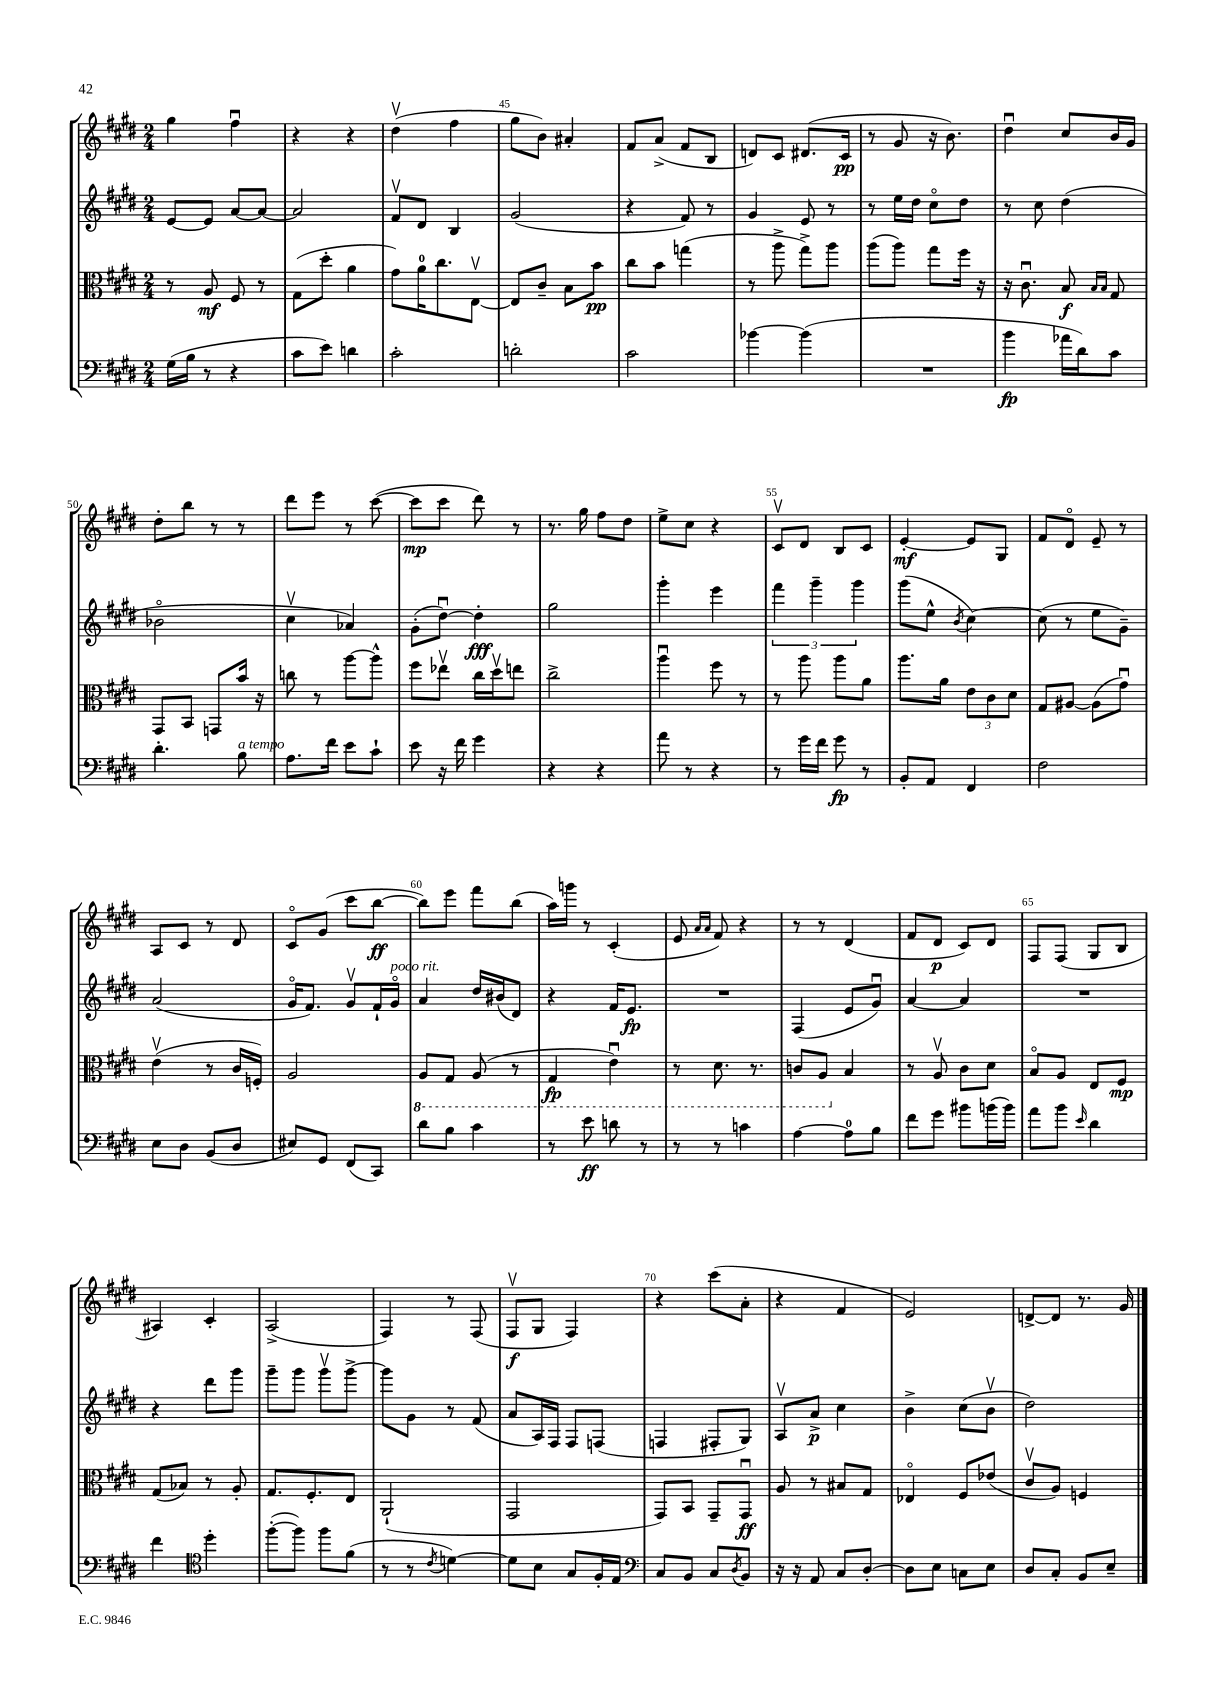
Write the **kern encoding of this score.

**kern	**dynam	**kern	**dynam	**kern	**dynam	**kern	**dynam
*part4	*part4	*part3	*part3	*part2	*part2	*part1	*part1
*staff4	*staff4	*staff3	*staff3	*staff2	*staff2	*staff1	*staff1
*clefF4	*	*clefC3	*	*clefG2	*	*clefG2	*
*k[f#c#g#d#]	*	*k[f#c#g#d#]	*	*k[f#c#g#d#]	*	*k[f#c#g#d#]	*
*M2/4	*	*M2/4	*	*M2/4	*	*M2/4	*
=42	=42	=42	=42	=42	=42	=42	=42
(16G#\LL	.	8r	.	[8e/L	.	4gg#\	.
16B\JJ	.	.	.	.	.	.	.
8r	.	8A/	mf	8e/J]	.	.	.
4r	.	8F#/	.	[8a/L	.	4ff#u\	.
.	.	8r	.	8a/J_	.	.	.
=43	=43	=43	=43	=43	=43	=43	=43
8c#\L	.	(8G#\L	.	2a/]	.	4r	.
8e\J)	.	8dd#'\J	.	.	.	.	.
4dn\	.	4a\	.	.	.	4r	.
=44	=44	=44	=44	=44	=44	=44	=44
2c#'\	.	8g#\L)	.	8f#v/L	.	(4dd#v\	.
.	.	16a\K	.	8d#/J	.	.	.
.	.	8.cc#\	.	.	.	.	.
.	.	.	.	4B/	.	4ff#\	.
.	.	[8Ev\J	.	.	.	.	.
=45	=45	=45	=45	=45	=45	=45	=45
2dn'\	.	8E/L]	.	(2g#/	.	8gg#\L	.
.	.	8c#~/J	.	.	.	8b\J)	.
.	.	8B\L	.	.	.	4a#X'/	.
.	.	8b\J	pp	.	.	.	.
=46	=46	=46	=46	=46	=46	=46	=46
2c#\	.	8cc#\L	.	4r	.	8f#/L	.
.	.	8b\J	.	.	.	(8a^/J	.
.	.	(4ggn\	.	8f#/)	.	8f#/L	.
.	.	.	.	8r	.	8B/J	.
=47	=47	=47	=47	=47	=47	=47	=47
[4b-X\	.	8r	.	4g#/	.	8dn/L)	.
.	.	8aa^\	.	.	.	8c#/J	.
(4b-\]	.	8gg#^\L)	.	8e/	.	(8.d#X/L	.
.	.	8aa\J	.	8r	.	.	.
.	.	.	.	.	.	16c#/Jk	pp
=48	=48	=48	=48	=48	=48	=48	=48
2r	.	(8aa\L	.	8r	.	8r	.
.	.	8aa\J)	.	16ee\LL	.	8g#/	.
.	.	.	.	16dd#\JJ	.	.	.
.	.	8gg#\L	.	8cc#\L	.	16r	.
.	.	.	.	.	.	8.b\)	.
.	.	16ff#\Jk	.	8dd#\J	.	.	.
.	.	16r	.	.	.	.	.
=49	=49	=49	=49	=49	=49	=49	=49
4b\	fp	16r	.	8r	.	4dd#u\	.
.	.	8.c#u\	.	.	.	.	.
.	.	.	.	8cc#\	.	.	.
16a-X\LL	.	8B/	f	(4dd#\	.	8cc#/L	.
16d#\J)	.	.	.	.	.	.	.
.	.	16qqB/LL	.	.	.	.	.
.	.	16qqB/JJ	.	.	.	.	.
8c#\J	.	8G#/	.	.	.	16b/L	.
.	.	.	.	.	.	16g#/JJ	.
!!LO:LB:g=z
=50	=50	=50	=50	=50	=50	=50	=50
4.d#'\	.	8GG#/L	.	2b-X\	.	8dd#'\L	.
.	.	8BB/J	.	.	.	8bb\J	.
.	.	8GGn/L	.	.	.	8r	.
!LO:TX:a:i:t=a tempo	!	!	!	!	!	!	!
8B\	.	16b/Jk	.	.	.	8r	.
.	.	16r	.	.	.	.	.
=51	=51	=51	=51	=51	=51	=51	=51
8.A\L	.	8ccn\	.	4cc#v\	.	8ddd#\L	.
.	.	8r	.	.	.	8eee\J	.
16f#\Jk	.	.	.	.	.	.	.
8e\L	.	[8aa\L	.	4a-X/)	.	8r	.
8c#`\J	.	8aa^^\J]	.	.	.	([8ccc#\	.
=52	=52	=52	=52	=52	=52	=52	=52
8e\	.	8ff#\L	.	(8g#'\L	.	8ccc#\L]	mp
16r	.	8ee-Xv\J	.	[8dd#u\J)	.	8ccc#\J	.
16f#\	.	.	.	.	.	.	.
4g#\	.	16cc#\LL	.	4dd#'\]	fff	8ddd#\)	.
.	.	16dd#v\J	.	.	.	.	.
.	.	8een\J	.	.	.	8r	.
=53	=53	=53	=53	=53	=53	=53	=53
4r	.	2cc#^\	.	2gg#\	.	8.r	.
.	.	.	.	.	.	16gg#\	.
4r	.	.	.	.	.	8ff#\L	.
.	.	.	.	.	.	8dd#\J	.
=54	=54	=54	=54	=54	=54	=54	=54
8a\	.	4aau\	.	4ggg#'\	.	8ee^\L	.
8r	.	.	.	.	.	8cc#\J	.
4r	.	8ff#\	.	4eee\	.	4r	.
.	.	8r	.	.	.	.	.
=55	=55	=55	=55	=55	=55	=55	=55
8r	.	8r	.	6fff#\	.	8c#v/L	.
16g#\LL	.	8aa\	.	.	.	8d#/J	.
.	.	.	.	6ggg#~\	.	.	.
16f#\JJ	.	.	.	.	.	.	.
8g#\	fp	8aa\L	.	.	.	8B/L	.
.	.	.	.	6ggg#\	.	.	.
8r	.	8a\J	.	.	.	8c#/J	.
=56	=56	=56	=56	=56	=56	=56	=56
8BB'/L	.	8.aa\L	.	(8ggg#\L	.	[4e'/	mf
8AA/J	.	.	.	8ee^^\J	.	.	.
.	.	16a\Jk	.	.	.	.	.
.	.	.	.	8qb/	.	.	.
4FF#/	.	12e\L	.	[4cc#\)	.	8e/L]	.
.	.	12c#\	.	.	.	.	.
.	.	.	.	.	.	8G#/J	.
.	.	12d#\J	.	.	.	.	.
=57	=57	=57	=57	=57	=57	=57	=57
2F#\	.	8G#/L	.	(8cc#\]	.	8f#/L	.
.	.	[8A#X/J	.	8r	.	8d#/J	.
.	.	(8A#\L]	.	8ee\L	.	8e~/	.
.	.	8g#u\J)	.	8g#~\J)	.	8r	.
!!LO:LB:g=z
=58	=58	=58	=58	=58	=58	=58	=58
8E\L	.	(4ev\	.	(2a/	.	8A/L	.
8D#\J	.	.	.	.	.	8c#/J	.
(8BB/L	.	8r	.	.	.	8r	.
8D#/J	.	16c#/LL	.	.	.	8d#/	.
.	.	16Fn'/JJ)	.	.	.	.	.
=59	=59	=59	=59	=59	=59	=59	=59
8E#X/L)	.	2A/	.	16g#/KL	.	8c#/L	.
.	.	.	.	8.f#/J)	.	.	.
8GG#/J	.	.	.	.	.	(8g#/J	.
(8FF#/L	.	.	.	8g#v/L	.	8ccc#\L	.
8CC#/J)	.	.	.	16f#`/L	.	[8bb\J	ff
!	!	!	!	!LO:TX:a:i:t=poco rit.	!	!	!
.	.	.	.	16g#/JJ	.	.	.
=60	=60	=60	=60	=60	=60	=60	=60
*	*	*8ba	*	*	*	*	*
8d#\L	.	8AA/L	.	4a/	.	8bb\L])	.
8B\J	.	8GG#/J	.	.	.	8eee\J	.
4c#\	.	(8AA/	.	16dd#/LL	.	8fff#\L	.
.	.	.	.	(16b#X/J	.	.	.
.	.	8r	.	8d#/J)	.	(8bb\J	.
=61	=61	=61	=61	=61	=61	=61	=61
8r	.	4GG#/	fp	4r	.	16aa\LL)	.
.	.	.	.	.	.	16gggn\JJ	.
8e\	ff	.	.	.	.	8r	.
8dn\	.	4Eu\)	.	16f#/KL	.	(4c#'/	.
.	.	.	.	8.e/J	fp	.	.
8r	.	.	.	.	.	.	.
=62	=62	=62	=62	=62	=62	=62	=62
8r	.	8r	.	2r	.	8e/	.
.	.	.	.	.	.	16qqa/LL	.
.	.	.	.	.	.	16qqa/JJ	.
8r	.	8.D#\	.	.	.	8f#/)	.
4cn\	.	.	.	.	.	4r	.
.	.	8.r	.	.	.	.	.
=63	=63	=63	=63	=63	=63	=63	=63
[4A\	.	8Cn/L	.	(4F#/	.	8r	.
.	.	8AA/J	.	.	.	8r	.
*	*	*X8ba	*	*	*	*	*
8A\L]	.	4B/	.	8e/L	.	(4d#/	.
8B\J	.	.	.	8g#u/J)	.	.	.
=64	=64	=64	=64	=64	=64	=64	=64
8f#\L	.	8r	.	[4a/	.	8f#/L	.
8g#\J	.	8Av/	.	.	.	8d#/J	p
8b#X\L	.	8c#\L	.	4a/]	.	8c#/L)	.
(16bn\L	.	8d#\J	.	.	.	8d#/J	.
16b\JJ)	.	.	.	.	.	.	.
=65	=65	=65	=65	=65	=65	=65	=65
8a\L	.	8B/L	.	2r	.	8F#/L	.
8b\J	.	8A/J	.	.	.	(8F#/J	.
16qqe/	.	.	.	.	.	.	.
4d#\	.	8E/L	.	.	.	8G#/L	.
.	.	8F#/J	mp	.	.	8B/J	.
!!LO:LB:g=z
=66	=66	=66	=66	=66	=66	=66	=66
4f#\	.	(8G#/L	.	4r	.	4A#X/)	.
.	.	8B-X/J)	.	.	.	.	.
*clefC4	*	*	*	*	*	*	*
4dd#'\	.	8r	.	8ddd#\L	.	4c#'/	.
.	.	8A'/	.	8ggg#\J	.	.	.
=67	=67	=67	=67	=67	=67	=67	=67
([8ff#'\L	.	8.G#/L	.	8ggg#~\L	.	(2A^/	.
8ff#\J])	.	.	.	8ggg#\J	.	.	.
.	.	8.F#'/	.	.	.	.	.
8ff#\L	.	.	.	8ggg#v\L	.	.	.
(8f#\J	.	8E/J	.	[8ggg#^\J	.	.	.
=68	=68	=68	=68	=68	=68	=68	=68
8r	.	(2AA`/	.	8ggg#\L]	.	4F#/)	.
8r	.	.	.	8g#\J	.	.	.
8qc#/	.	.	.	.	.	.	.
[4dn\)	.	.	.	8r	.	8r	.
.	.	.	.	(8f#/	.	(8F#/	.
=69	=69	=69	=69	=69	=69	=69	=69
8d\L]	.	2GG#/	.	8a/L	.	8F#v/L	f
8B\J	.	.	.	16A/L)	.	8G#/J	.
.	.	.	.	16F#/JJ	.	.	.
8G#/L	.	.	.	8F#/L	.	4F#/)	.
16F#'/L	.	.	.	(8Fn/J	.	.	.
16E/JJ	.	.	.	.	.	.	.
=70	=70	=70	=70	=70	=70	=70	=70
*clefF4	*	*	*	*	*	*	*
8C#/L	.	8GG#/L)	.	4Fn/	.	4r	.
8BB/J	.	8BB/J	.	.	.	.	.
8C#/L	.	8GG#~/L	.	8F#X'/L	.	(8ccc#\L	.
8qD#/	.	.	.	.	.	.	.
8BB/J	.	8GG#u/J	ff	8G#/J)	.	8a'\J	.
=71	=71	=71	=71	=71	=71	=71	=71
16r	.	8A/	.	8Av/L	.	4r	.
16r	.	.	.	.	.	.	.
8AA/	.	8r	.	8a^/J	p	.	.
8C#/L	.	8B#X/L	.	4cc#\	.	4f#/	.
[8D#'/J	.	8G#/J	.	.	.	.	.
=72	=72	=72	=72	=72	=72	=72	=72
8D#\L]	.	4E-X/	.	4b^\	.	2e/)	.
8E\J	.	.	.	.	.	.	.
8Cn\L	.	8F#/L	.	(8cc#\L	.	.	.
8E\J	.	(8e-X/J	.	8bv\J	.	.	.
=73	=73	=73	=73	=73	=73	=73	=73
8D#/L	.	8c#v/L	.	2dd#\)	.	[8dn^/L	.
8C#'/J	.	8A/J)	.	.	.	8d/J]	.
8BB/L	.	4Fn/	.	.	.	8.r	.
8E~/J	.	.	.	.	.	.	.
.	.	.	.	.	.	16g#/	.
==	==	==	==	==	==	==	==
*-	*-	*-	*-	*-	*-	*-	*-
